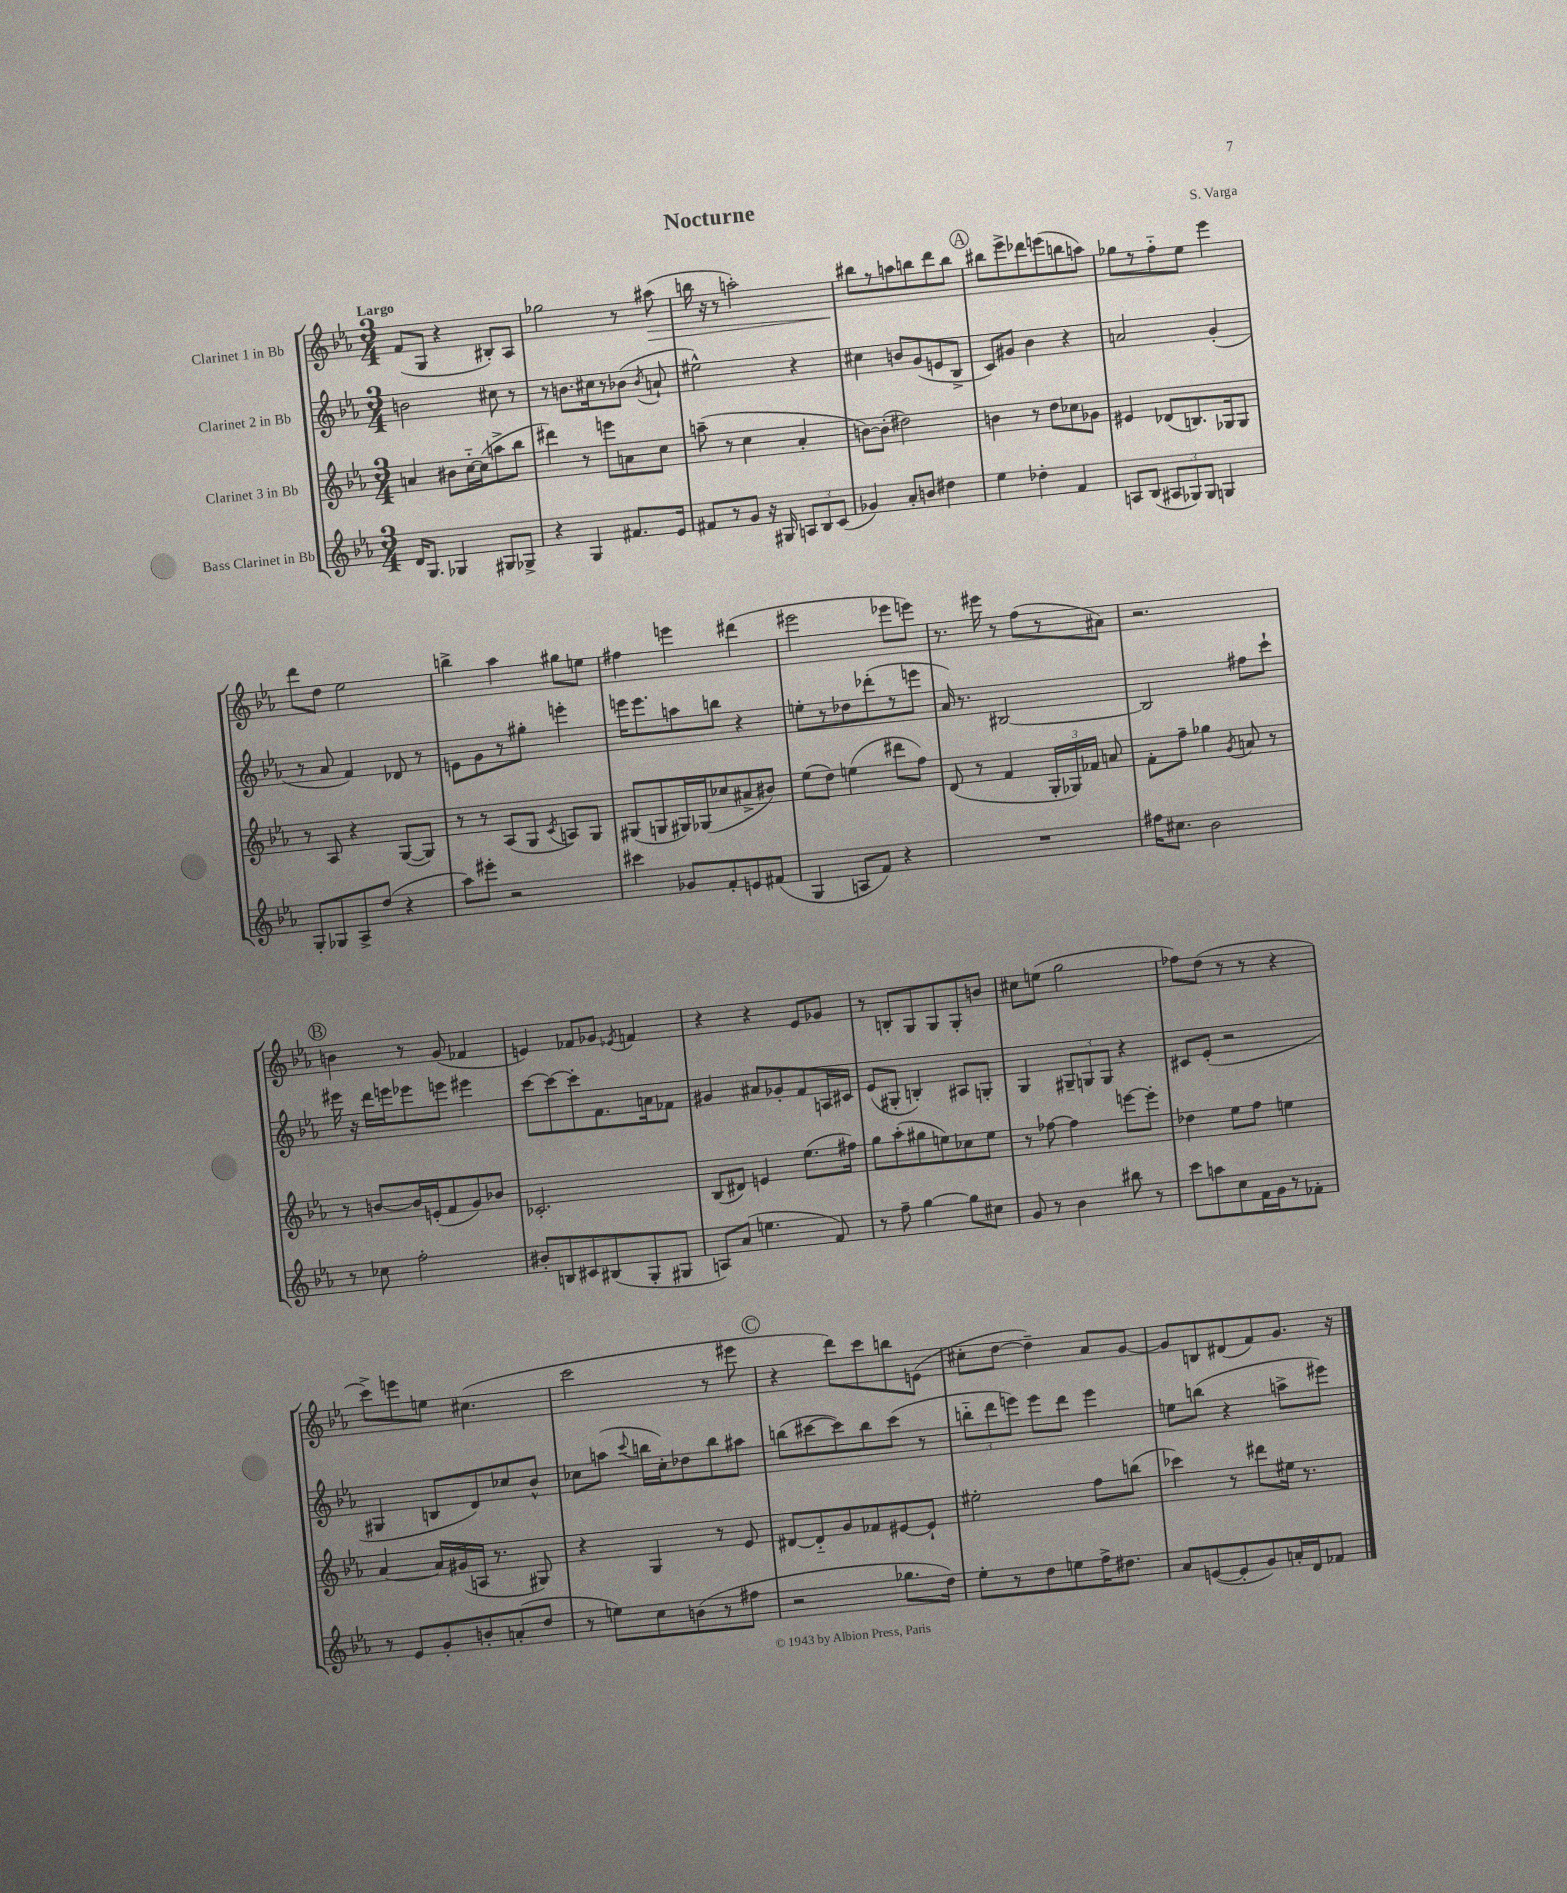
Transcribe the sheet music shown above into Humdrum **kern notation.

**kern	**kern	**kern	**kern
*staff4	*staff3	*staff2	*staff1
*clefG2	*clefG2	*clefG2	*clefG2
*k[b-e-a-]	*k[b-e-a-]	*k[b-e-a-]	*k[b-e-a-]
*M3/4	*M3/4	*M3/4	*M3/4
16d	4a	2b	(8f
8.G	.	.	.
.	.	.	8G
4G-	8b#	.	4r
.	[16cc'~	.	.
.	(16cc]	.	.
8G#	8aa^	8cc#	8B#')
8G-^	8bb-	8r	8A-
=	=	=	=
4r	4ddd#)	8r	2gg-
.	.	8.b	.
4G	8r	.	.
.	.	16cc#	.
.	8eee	8r	.
8.f#	8a	(8b-	8r
.	.	8qb-	.
.	8cc	8a`	(8aa#
16e-	.	.	.
=	=	=	=
8f#	(8aa~	2ee#^^)	16bb
.	.	.	16r
8r	8r	.	8r
8g	4cc	.	2aa')
16r	.	.	.
16G#	.	.	.
12A	4a-'	4r	.
12B-	.	.	.
(12c	.	.	.
=	=	=	=
4g-)	[8b)	4cc#	8bb#
.	(8b']	.	8r
8a-'	2dd#)	8b	8aa
8b	.	(8g	8bb
4dd#	.	8e	8ddd
.	.	8B-^	8bb
=	=	=	=
4ee-	4b	8c)	8bb#
.	.	8g#	8eee-^
4dd-'	8r	4b-	8ddd-
.	8dd	.	(8eee
4f	8cc-	4r	8bb
.	8g-	.	8aa)
=	=	=	=
8A	4e#	2a	8gg-
(8B-	.	.	8r
12A#	(8d-	.	8ff'~
12G-)	.	.	.
.	8.B)	.	8ee-
12G-	.	.	.
4G	.	(4g'	4eee-
.	16G-	.	.
.	8G-	.	.
=	=	=	=
8G'	8r	8r	8ddd
8G-	8A-	8a-	8dd
8A-^	4r	4f)	2ee-
(8dd	.	.	.
4r	([8G	8d-	.
.	8G])	8r	.
=	=	=	=
8aa-)	8r	8e	4bb^
8eee#'	8r	8g	.
2r	(8A-	8r	4aa-
.	8G	8gg#'	.
.	8qc	.	.
.	8A)	4eee'	8gg#
.	8G	.	8ee
=	=	=	=
4ccc#	(8G#	16eee	4ff#
.	.	8.eee	.
.	8G	.	.
8g-	16G#)	8aa	4eee
.	(16G-	.	.
8f'	8cc-	8bb	.
8e	8a#^	4r	(4ddd#
(8f#	8b#)	.	.
=	=	=	=
4G	(8ee-	8ee'	2eee#
.	8dd)	8r	.
8A	(4ee	8dd-	.
8f)	.	(8ddd-'	.
4r	8ddd#	8r	8eee-
.	8ff)	8eee	8eee)
=	=	=	=
2.r	(8d	16a-)	8.r
.	.	8.r	.
.	8r	.	.
.	.	.	16eee#
.	4f	[2B#	8r
.	.	.	(8ff
.	24G'	.	8r
.	24G-)	.	.
.	24f-	.	.
.	8a	.	8a#)
=	=	=	=
16ff#	8f'	2B#]	2.r
8.cc#	.	.	.
.	8ff~	.	.
2b-	4gg-	.	.
.	8qg	.	.
.	8a	8ff#	.
.	8r	8ccc`	.
=	=	=	=
8r	8r	16eee#	4b
.	.	16r	.
8cc-	[8b	16ddd	.
.	.	16eee	.
2ff'	16b]	8eee-	8r
.	(16e'	.	.
.	8f	8eee	(8g
.	8g)	4eee#	4f-
.	8b-	.	.
=	=	=	=
8b#'	2.c-'	[8ccc	4e)
8B	.	8ccc_	.
8c#	.	8ccc']	8f-
(8B#	.	8.f	8g-
.	.	.	8qe-
8G'	.	.	4f
.	.	16a	.
8G#	.	8f-	.
=	=	=	=
8A)	(8B-	4g#	4r
(8a-	8d#)	.	.
4.ee	4e	8a#	4r
.	.	8g-'	.
.	(8.ee-	8f	8e-
8f)	.	16A	8g-
.	16ff#)	16c#	.
=	=	=	=
8r	8gg	(8e-	8r
8ff~	(8aa-'	8G#'	8B'
[4gg	8gg#	4B')	8G
.	8ee)	.	8G
8gg]	8cc-	8A#	8G'
8cc#	8ee	8G'	8b
=	=	=	=
8g	8r	4G	8cc#
8r	[8ff-	.	(8ee
4b-	4ff-]	12G#~	2gg
.	.	12G	.
.	.	12G	.
8bb#	[8eee	4r	.
8r	8eee']	.	.
=	=	=	=
8ccc	4dd-	8c#	8ff-)
8aa	.	(8e-'	(8dd
8cc	8ee-	2r	8r
16f	8ff	.	8r
16g	.	.	.
8r	4ee	.	4r
8f-'	.	.	.
=	=	=	=
8r	[4a-	4G#	8ccc^)
8e-	.	.	8eee
8g'	16a-]	8B	8ee
.	(16g#	.	.
8b'	16A	8d)	(4.cc#
.	8.r	.	.
(8a'	.	8cc-	.
8dd	8G#)	8b-^^	.
=	=	=	=
8r	4r	8cc-	2ccc
8ee)	.	(8aa	.
.	.	8qqccc	.
8cc	4G	16bb	.
.	.	16cc-')	.
(8b	.	8dd-	.
8r	8r	8bb	8r
8ff#	8e-	8aa#	8eee#
=	=	=	=
2r	[8d#	(8bb	4r
.	8d#'~]	[8ccc#	.
.	8g	8ccc#])	8ddd)
.	8f-	8bb	8ccc
8.gg-	[8e#	(8ccc#	8bb
.	8e#`]	8r	(8e
16dd)	.	.	.
=	=	=	=
8ee-'	2ee#'	12bb'~	8cc#'
.	.	12ddd	.
8r	.	.	[8dd
.	.	12eee)	.
8dd	.	8eee	4dd~])
8ee	.	8ddd	.
16ff^	8ff	4eee	8a-
8.dd#	.	.	.
.	(8bb	.	[8g
=	=	=	=
8a-	4ccc-)	8ee	8g]
([8e	.	(8bb	8B
8e']	8r	4r	(8d#
8g)	8ddd#	.	8f)
16a'	16ee#	8aa^	8.g
16d	8.r	.	.
8f-	.	8eee#)	.
.	.	.	16r
==	==	==	==
*-	*-	*-	*-
